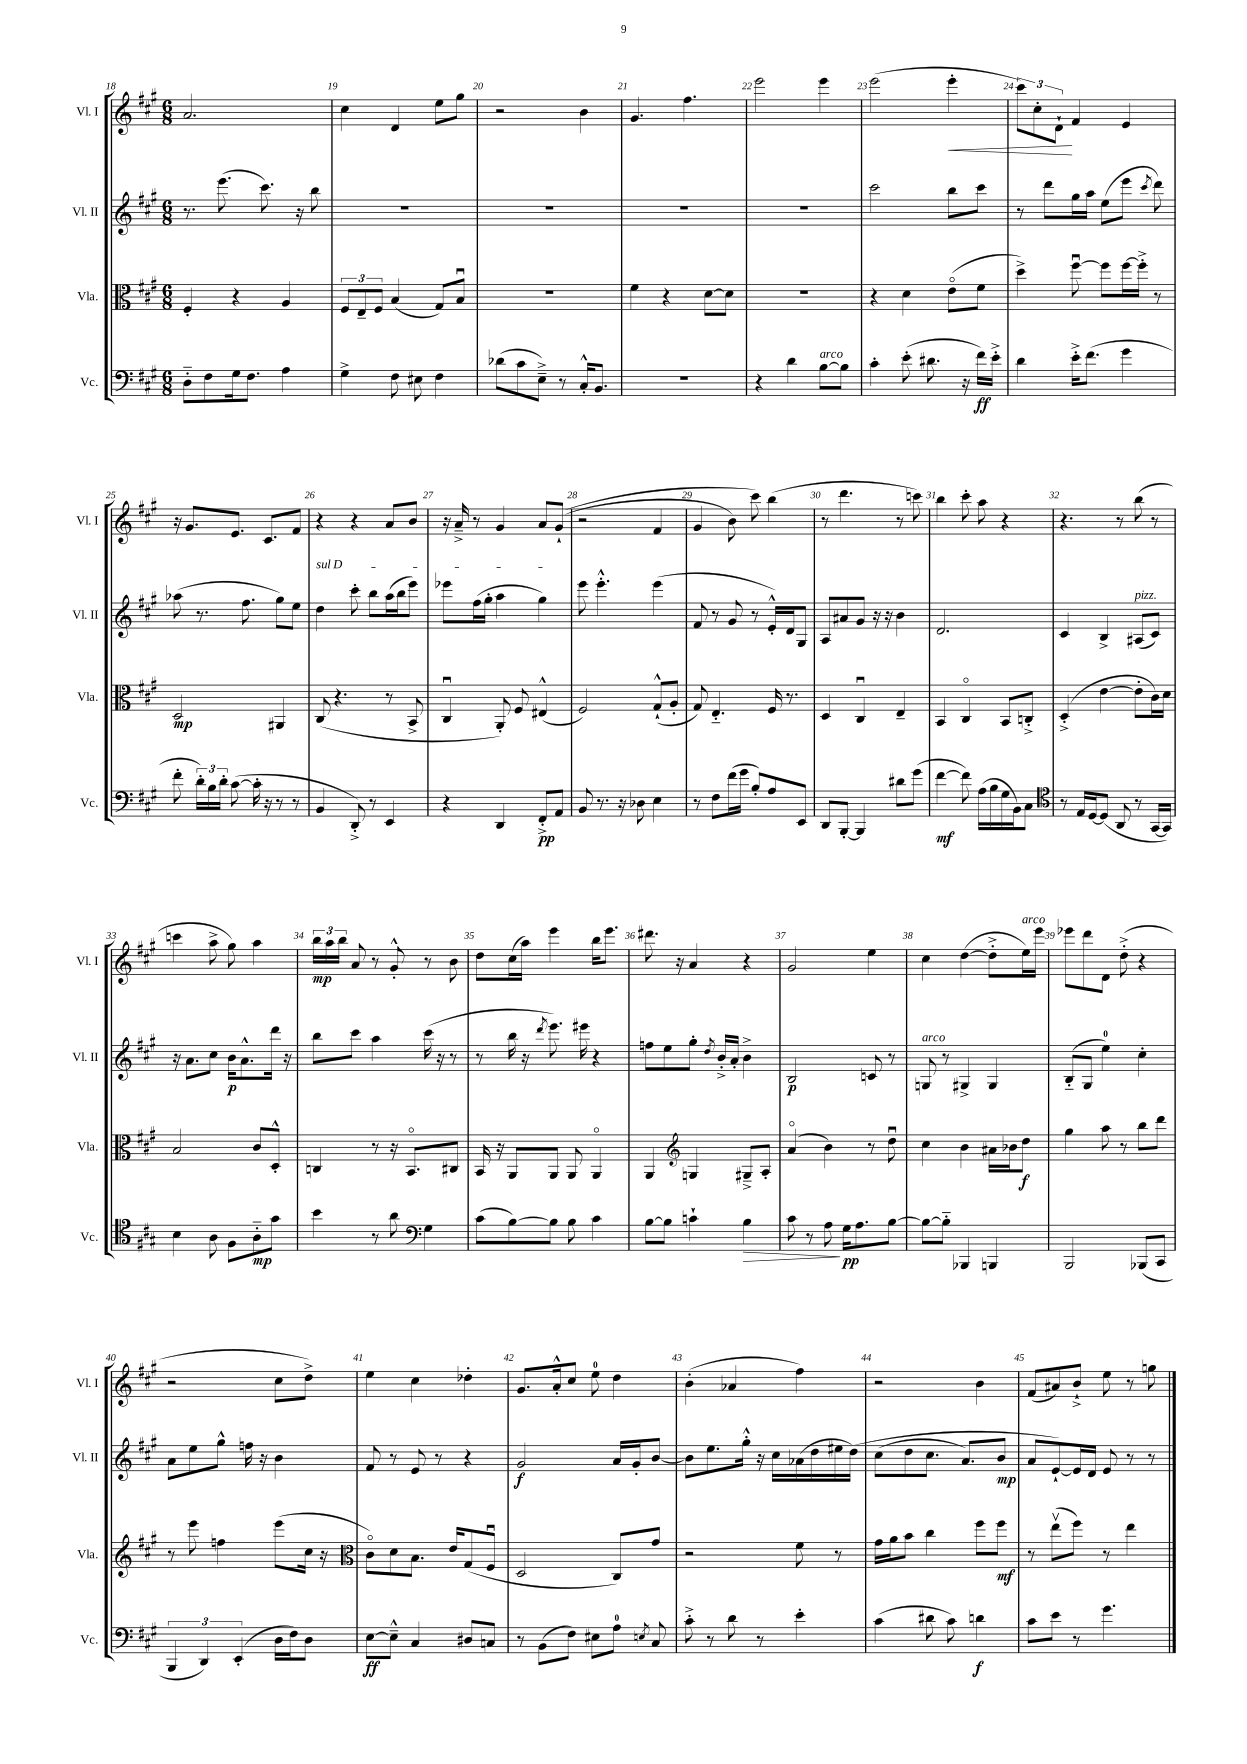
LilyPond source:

<<
\new StaffGroup <<
\new Staff = "s0" \with { instrumentName = "Vl. I" shortInstrumentName = "Vl. I" } {
    \clef treble \key a \major \numericTimeSignature \time 6/8
    \autoBeamOff a'2. |
    cis''4 d'4 e''8[ gis''8] |
    r2 b'4 |
    gis'4. fis''4. |
    e'''2 e'''4 |
    e'''2( e'''4-.\< |
    \tuplet 3/2 { cis'''8[) cis''8-. d'8]-!\! } fis'4 e'4 |
    r16 gis'8.[ e'8.] cis'8.[ fis'8] |
    r4 r4 a'8[ b'8] |
    r16 a'16---> r8 gis'4 a'8[ gis'8]-!(\( |
    r2 fis'4 |
    gis'4 b'8) cis'''8\) b''4( |
    r8 d'''4. r8 c'''8) |
    b''4 cis'''8-. a''8 r4 |
    r4. r8 b''8( r8 |
    c'''4 a''8-> gis''8) a''4 |
    \tuplet 3/2 { b''16[\mp a''16 b''16] } a'8 r8 gis'8-.-^ r8 b'8 |
    d''8[ cis''16( a''16]) e'''4 b''16[ e'''8.] |
    dis'''8. r16 a'4 r4 |
    gis'2 e''4 |
    cis''4 d''4~( d''8[-.-> e''16^\markup { \italic "arco" }) e'''16] |
    ees'''8[ d'''8 d'8] d''8-.->( r4 |
    r2 cis''8[ d''8]->) |
    e''4 cis''4 des''4-. |
    gis'8.[ a'16-.-^ cis''8] e''8-0 d''4 |
    b'4-.( aes'4 fis''4) |
    r2 b'4 |
    fis'8[( ais'8) b'8]-!-> e''8 r8 g''8 \bar "|." |
}
\new Staff = "s1" \with { instrumentName = "Vl. II" shortInstrumentName = "Vl. II" } {
    \clef treble \key a \major \numericTimeSignature \time 6/8
    \autoBeamOff r8. e'''8.( cis'''8.) r16 b''8 |
    R2. |
    R2. |
    R2. |
    R2. |
    cis'''2 b''8[ cis'''8] |
    r8 d'''8[ gis''16 a''16] e''8[( e'''8] \acciaccatura { cis'''8 } d'''8) |
    aes''8( r8. fis''8. gis''8[) e''8] |
    \once \override TextSpanner.bound-details.left.text = \markup { \italic "sul D" } d''4\startTextSpan cis'''8-. b''8[ a''16( b''16 e'''8]) |
    ees'''8[ fis''16( gis''16]-. a''4 gis''4\stopTextSpan) |
    e'''8 e'''4.-.-^ e'''4( |
    fis'8 r8 gis'8 r8 e'16[-.-^) d'16 gis8] |
    a8[ ais'8 gis'8] r16 r16 b'4 |
    d'2. |
    cis'4 b4-> ais8[^\markup { \italic "pizz." }( cis'8]) |
    r16 a'8.[ cis''8] b'16[\p a'8.-^ d'''16] r16 |
    b''8[ cis'''8] a''4 cis'''16( r16 r8 |
    r8 b''16 r16 \acciaccatura { d'''8 } e'''8.) eis'''16 r4 |
    f''8[ e''8 gis''8]-. \acciaccatura { d''8 } b'16[-.-> a'16]-. b'4-> |
    b2\p c'8 r8 |
    g8^\markup { \italic "arco" } r8 gis4-> gis4 |
    b8[-_( gis8] e''4-0) cis''4-. |
    a'8[ e''8 gis''8]-^ f''16 r16 b'4 |
    fis'8 r8 e'8 r8 r4 |
    gis'2\f a'16[ gis'16-. b'8]~ |
    b'8[ e''8. gis''16]-.-^ r16 cis''16[ aes'16( d''16 eis''16 d''16])\( |
    cis''8[( d''8 cis''8.] a'8.[) b'8]\mp |
    a'8[ e'8~-!\) e'16 d'16] e'8 r8 r8 \bar "|." |
}
\new Staff = "s2" \with { instrumentName = "Vla." shortInstrumentName = "Vla." } {
    \clef alto \key a \major \numericTimeSignature \time 6/8
    \autoBeamOff fis4-. r4 a4 |
    \tuplet 3/2 { fis8[ e8-- fis8] } b4( gis8[) b8]\downbow |
    R2. |
    fis'4 r4 d'8[~ d'8] |
    R2. |
    r4 d'4 e'8[\flageolet( fis'8] |
    d''4->) fis''8~\downbow fis''8[ fis''16~ fis''16]-.-> r8 |
    d2\mp ais,4 |
    cis8( r4. r8 b,8-> |
    cis4\downbow a,8-.) fis8 eis4-^( |
    fis2) gis8[-!-^( a8]-. |
    gis8) e4.-_ fis16 r8. |
    d4 cis4\downbow e4-- |
    b,4 cis4\flageolet b,8[ c8]-.-> |
    d4-.->( e'4~ e'8[-. cis'16) d'16] |
    b2 cis'8[ d8]-.-^ |
    c4 r8 r16 b,8.[\flageolet cis8] |
    b,16 r16 a,8[ a,8] a,8 a,4\flageolet |
    a,4 \clef treble g4 gis8[---> a8]-. |
    a'4\flageolet( b'4) r8 d''8\downbow |
    cis''4 b'4 ais'16[ bes'16 d''8]\f |
    gis''4 a''8 r8 b''8[ d'''8] |
    r8 e'''8 f''4 e'''8[( cis''16] r16 |
    \clef alto cis'8[\flageolet) d'8 b8.] e'16[ gis8( fis8]\downbow |
    d2 cis8[) gis'8] |
    r2 fis'8 r8 |
    gis'16[ a'16 b'8] cis''4 fis''8[ fis''8]\mf |
    r8 e''8[\upbow( fis''8]) r8 e''4 \bar "|." |
}
\new Staff = "s3" \with { instrumentName = "Vc." shortInstrumentName = "Vc." } {
    \clef bass \key a \major \numericTimeSignature \time 6/8
    \autoBeamOff d8[-_ fis8 gis16 fis8.] a4 |
    gis4-> fis8 eis8 fis4 |
    des'8[( cis'8 e8]--->) r8 cis16[-.-^ b,8.] |
    R2. |
    r4 d'4 b8[~^\markup { \italic "arco" } b8] |
    cis'4-. e'8-.( dis'8. r16 fis'16[\ff) e'16]-.-> |
    d'4 e'16[-.-> fis'8.]( gis'4 |
    fis'8-. \tuplet 3/2 { d'16[-.) b16 d'16]-. } cis'8~( cis'16-. r16 r8 r8 |
    b,4 d,8-.->) r8 e,4 |
    r4 d,4 fis,8[-.->\pp a,8] |
    b,8 r8. r16 des8 e4 |
    r8 fis8[ fis'16( gis'16] b8[-.) a8 e,8] |
    d,8[ b,,8]~-. b,,4 dis'8[ gis'8]( |
    fis'4~\mf fis'8) a16[( b16 gis16 b,16) cis8] |
    \clef tenor r8 e16[ d16~ d8]( a,8 r8 gis,16[~ gis,16]) |
    b4 a8 fis8[ a8-_\mp gis'8] |
    b'4 r8 a'8 \clef bass gis4 |
    cis'8[( b8~) b8] b8 cis'4 |
    b8[~ b8] c'4-! b4\> |
    cis'8 r8 a8\! gis16[\pp a8. b8]~ |
    b8[~ b8]-_ bes,,4 b,,4 |
    b,,2 bes,,8[( cis,8] |
    \tuplet 3/2 { b,,4 d,4) e,4-.( } d16[ fis16) d8] |
    e8[~\ff e8]---^ cis4 dis8[ c8] |
    r8 b,8[( fis8]) eis8[ a8]-0 \acciaccatura { e8 } cis8 |
    cis'8-.-> r8 d'8 r8 e'4-. |
    cis'4( dis'8 cis'8) d'4\f |
    cis'8[ e'8] r8 gis'4. \bar "|." |
}
>>
>>
\layout { \context { \Score currentBarNumber = #18 \override BarNumber.break-visibility = ##(#f #t #t) barNumberVisibility = #all-bar-numbers-visible } }
